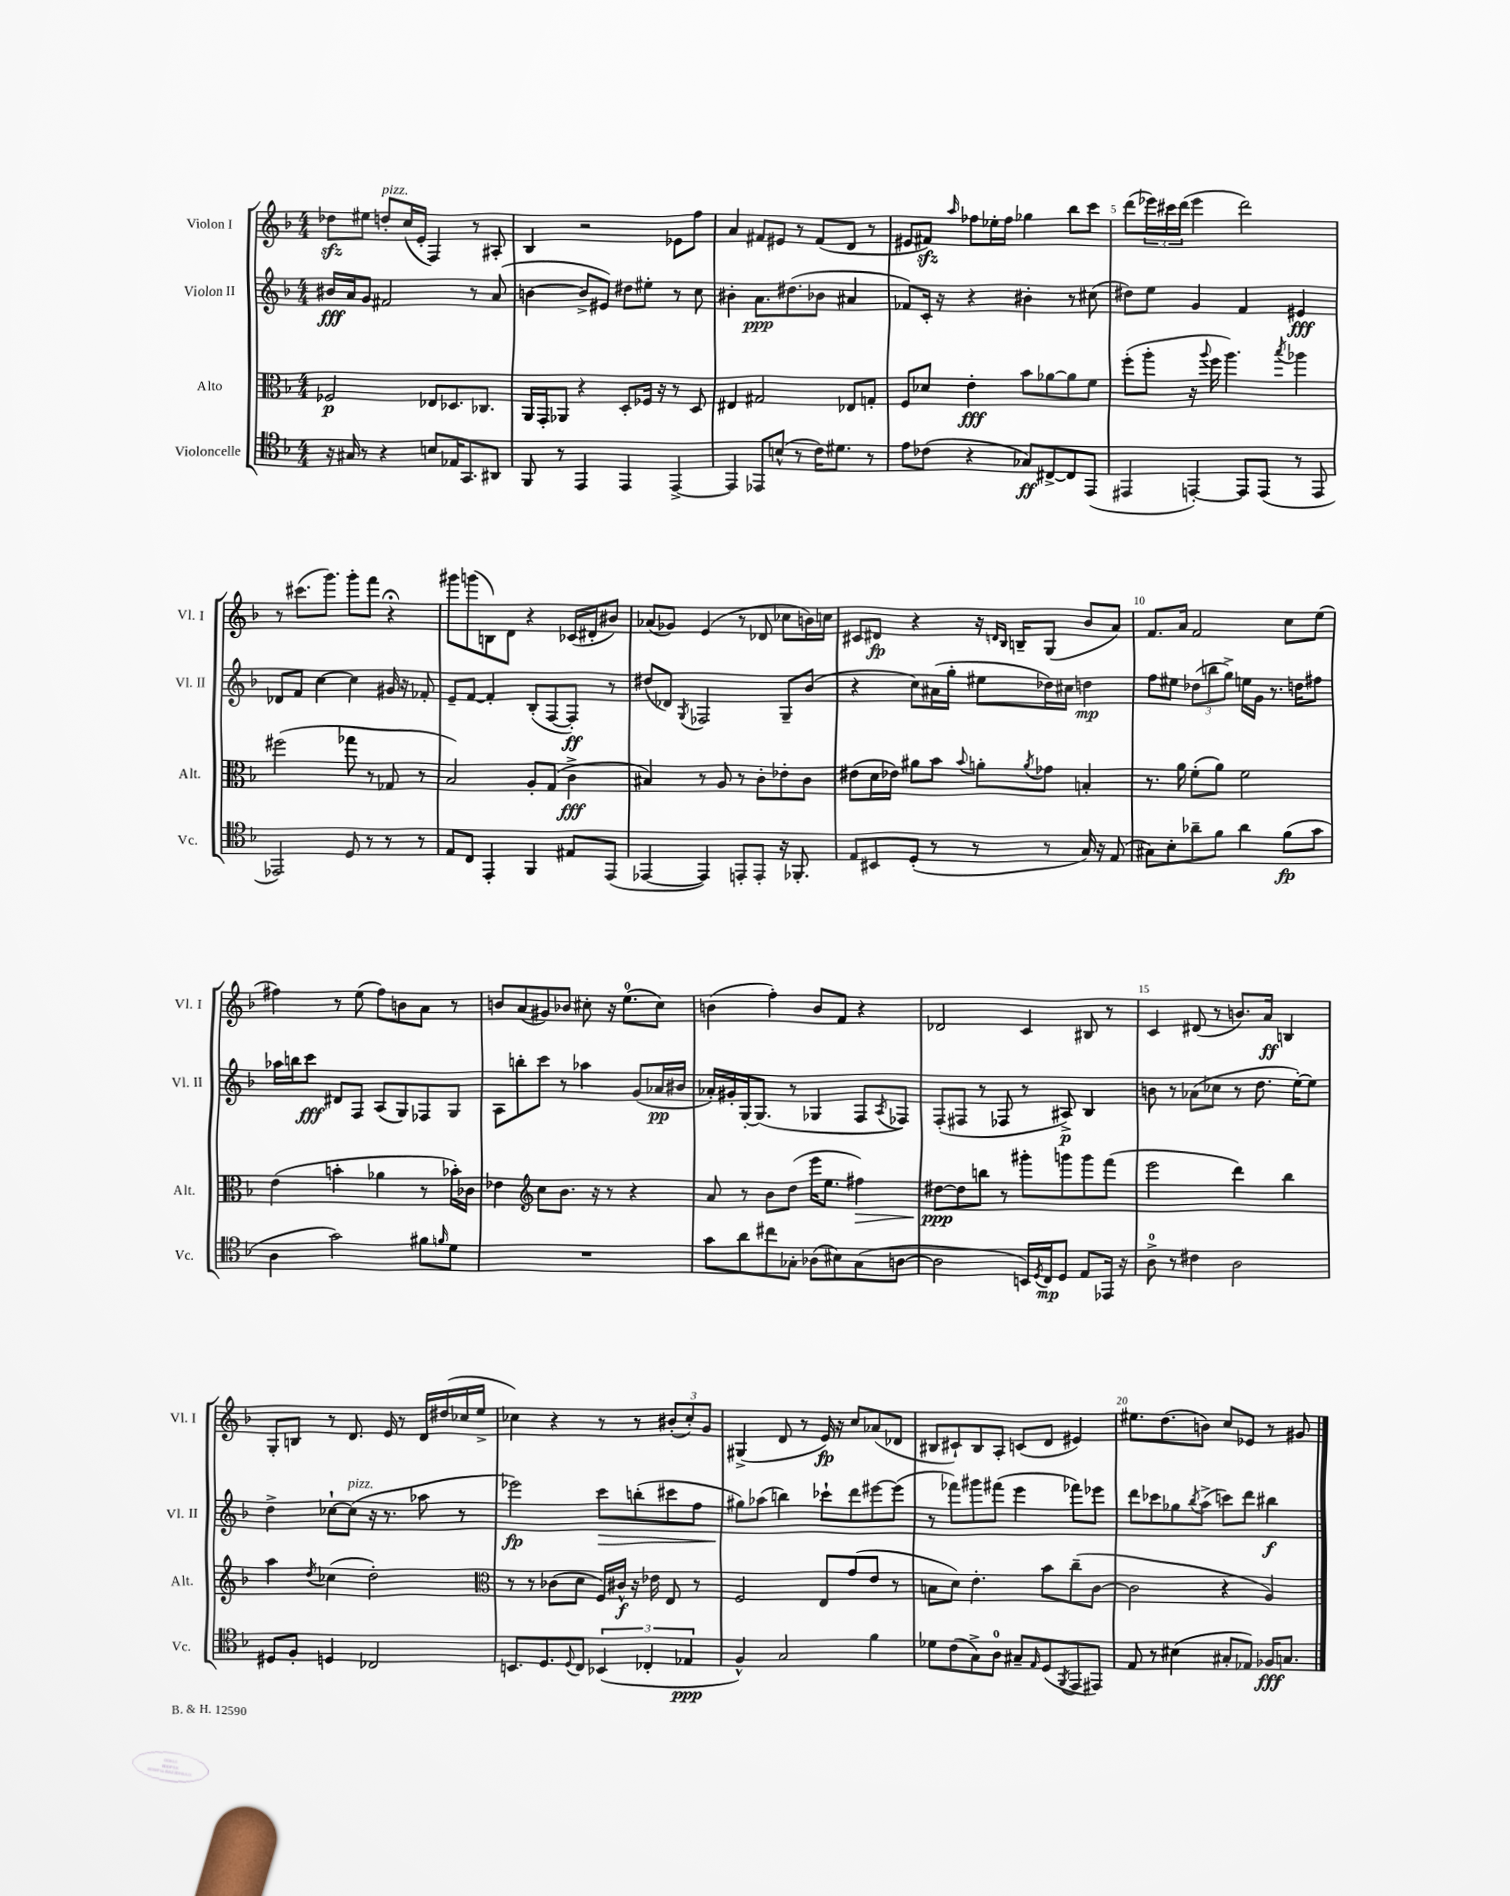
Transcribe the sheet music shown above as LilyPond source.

<<
\new StaffGroup <<
\new Staff = "s0" \with { instrumentName = "Violon I" shortInstrumentName = "Vl. I" } {
    \clef treble \key f \major \numericTimeSignature \time 4/4
    des''8\sfz eis''8 d''8-.^\markup { \italic "pizz." } c''16( e'16-. f4) r8 ais8-. |
    bes4 r2 ees'8 f''8 |
    a'4 fis'8 eis'8 r8 fis'8( d'8 r8 |
    eis'8 fis'8\sfz) \grace { a''16 } fes''8 ees''16-. fes''16 ges''4 bes''8 c'''8 |
    d'''8( \tuplet 3/2 { ees'''16) cis'''16 d'''16( } ees'''4 d'''2) |
    r8 cis'''8.( g'''8.) g'''8-. f'''8 r4\fermata |
    gis'''8 g'''8( b8) d'8 r4 ces'16( dis'16-. bis'8) |
    aes'8( ges'8) e'4( r8 des'8 ces''8 b'16) c''16 |
    cis'8 dis'8\fp r4 r16 \grace { d'16 bes16 } b16-- g8( bes'8 a'8) |
    f'8. a'16 f'2 c''8 e''8( |
    fis''4) r8 e''8( fis''8) b'8 a'8 r8 |
    b'8 a'8( gis'8) bes'8 cis''8-. r16 e''8.-0( cis''8) |
    b'4( f''4-.) b'8 f'8 r4 |
    des'2 c'4 bis8 r8 |
    c'4 dis'8( r8 b'8.) a'16\ff b4 |
    g8-. b8 r8 d'8. e'16 r8 d'16 dis''16( ces''16 e''16-> |
    ces''4) r4 r8 r8 \tuplet 3/2 { bis'8-.( ces''8-.) g'8 } |
    gis4->( d'8 r8 e'16\fp) r16 c''8 aes'8( des'8 |
    bis8 cis'8-!) bis8 a8-. c'8( d'8 eis'4) |
    eis''8. d''8.( b'8) c''8 ees'8 r8 gis'8 \bar "|." |
}
\new Staff = "s1" \with { instrumentName = "Violon II" shortInstrumentName = "Vl. II" } {
    \clef treble \key f \major \numericTimeSignature \time 4/4
    bis'16\fff a'16 g'8 fis'2 r8 a'8( |
    b'4~ b'8-> eis'8) dis''8 eis''8-. r8 c''8 |
    bis'4-. a'8.\ppp dis''8.( bes'8 ais'4 |
    fes'8) c'16-. r16 r4 bis'4-. r8 cis''8( |
    dis''8) e''8 g'4 f'4 eis'4\fff |
    des'8 f'8 c''4~ c''4 gis'16 r16 fes'8-. |
    e'8-- f'8~ f'4-. bes8-.( f8~ f8-.\ff) r8 |
    dis''8( des'8) \acciaccatura { g8 } fes2 g8-- bes'8( |
    r4 c''8) ais'16( g''16-. eis''8 des''16) cis''16 d''4\mp |
    f''8 eis''8 \tuplet 3/2 { des''8( b''8 g''8->) } e''16 g'16 r8. d''16 fis''8 |
    aes''16 b''16 c'''8\fff dis'8 f8 a8( g8) fes8 g8 |
    a8 b''8-. c'''8 r8 aes''4 g'8( aes'16\pp bis'16 |
    aes'16-.) gis'16-. g16~-. g8.( r8 ges4 f8 \acciaccatura { a8 } fes8) |
    f8-.( fis8 r8 fes8 r8 ais8->\p) bes4 |
    b'8 r8 aes'8( ces''8 r8 d''8. e''16~-.) e''8 |
    d''4-> ces''8~-! ces''8^\markup { \italic "pizz." }( r16 r8. aes''8 r8 |
    ees'''2\fp) c'''8\> b''8-.( cis'''8 f''8 |
    gis''8\!) aes''8( b''4) ces'''8-! d'''8 eis'''8~ eis'''8( |
    r8 fes'''8) gis'''8 fis'''8( e'''4 fes'''8) ees'''8 |
    d'''8 ces'''8 ges''8 \acciaccatura { bes''8 } a''8->( c'''8) d'''8 bis''4\f \bar "|." |
}
\new Staff = "s2" \with { instrumentName = "Alto" shortInstrumentName = "Alt." } {
    \clef alto \key f \major \numericTimeSignature \time 4/4
    fes2\p ees8 des8. ces8. |
    a,16 g,16-. aes,8 r4 d8-. fes16 r16 r8 d8 |
    eis4 gis2 ees8 g8-. |
    f8 des'8 e'4-.\fff bes'8 aes'8~ aes'8 f'8 |
    f''8-.( a''8-. r16 \appoggiatura { a''8 } f''16 a''4.) \acciaccatura { bes''8 } aes''4 |
    fis''2( ges''8 r8 ges8 r8 |
    bes2) a8-. g8( c'4->\fff |
    bis4) r8 a8 r8 c'8-. ees'8-. c'8 |
    eis'8( d'16 ees'16) ais'8 bes'8 \appoggiatura { bes'8 } a'8-. \acciaccatura { a'8 } ges'8 b4-. |
    r8. a'16 f'8-.( a'8) f'2 |
    e'4( b'4-. aes'4 r8 bes'16-.) ces'16 |
    ees'4 \clef treble c''8 bes'8. r16 r8 r4 |
    a'8 r8 bes'8 d''8( e'''16 e''8. fis''4\>) |
    dis''8~\ppp\! dis''8 b''8 r8 gis'''8-. g'''8 g'''8 f'''8( |
    e'''2 d'''4) bes''4 |
    a''4 \acciaccatura { d''8 } ces''4( d''2-.) |
    \clef alto r8 r8 ces'8( d'8 f16) cis'16-^\f r16 ees'16 e8 r8 |
    f2 e8 g'8( e'8 r8 |
    b8 d'8) e'4.-. bes'8 c''8--( c'8~ |
    c'2 r4 a4) \bar "|." |
}
\new Staff = "s3" \with { instrumentName = "Violoncelle" shortInstrumentName = "Vc." } {
    \clef tenor \key f \major \numericTimeSignature \time 4/4
    r16 gis16 r8 r4 b8 ees16 g,8. ais,8 |
    f,8 r8 e,4 e,4 e,4~-> |
    e,4 ees,8 b8-^( r8 c'16) dis'8. r8 |
    e'8 ces'8( r4 ges8\ff) cis8~-> cis8 e,8( |
    eis,4 e,4~-.) e,8 e,8( r8 e,8 |
    ees,2) d8 r8 r8 r8 |
    e8 c8 e,4-. f,4 eis8 e,8( |
    ees,4~ ees,4) e,8-. e,8-. r16 fes,8.-. |
    e8 bis,8 d8-.( r8 r8 r8 g16) r16 e8( |
    gis8) bes8-. aes'8-- f'8 aes'4 f'8\fp( g'8 |
    a4 g'2) fis'8 \grace { f'16 } d'8 |
    R1 |
    g'8 a'8 cis''8 ges8-. aes8( bis8) ges8( a8~ |
    a2 b,16) \acciaccatura { d8 } c16\mp d8 e8 ees,16 r16 |
    a8-0-> r8 cis'4 a2 |
    dis8 f8-. d4 ces2 |
    b,8. d8. \appoggiatura { d8 } c8 \tuplet 3/2 { bes,4( ces4-. ees4\ppp } |
    f4-^) g2 f'4 |
    des'8 c'8( g8->) a8-0 gis8-- \grace { e16 } d8( \acciaccatura { f,8 } e,8 eis,8) |
    e8 r8 bis4( gis8-. ees8) fes16\fff g8. \bar "|." |
}
>>
>>
\layout { \context { \Score \override BarNumber.break-visibility = ##(#f #t #t) barNumberVisibility = #(every-nth-bar-number-visible 5) } }
